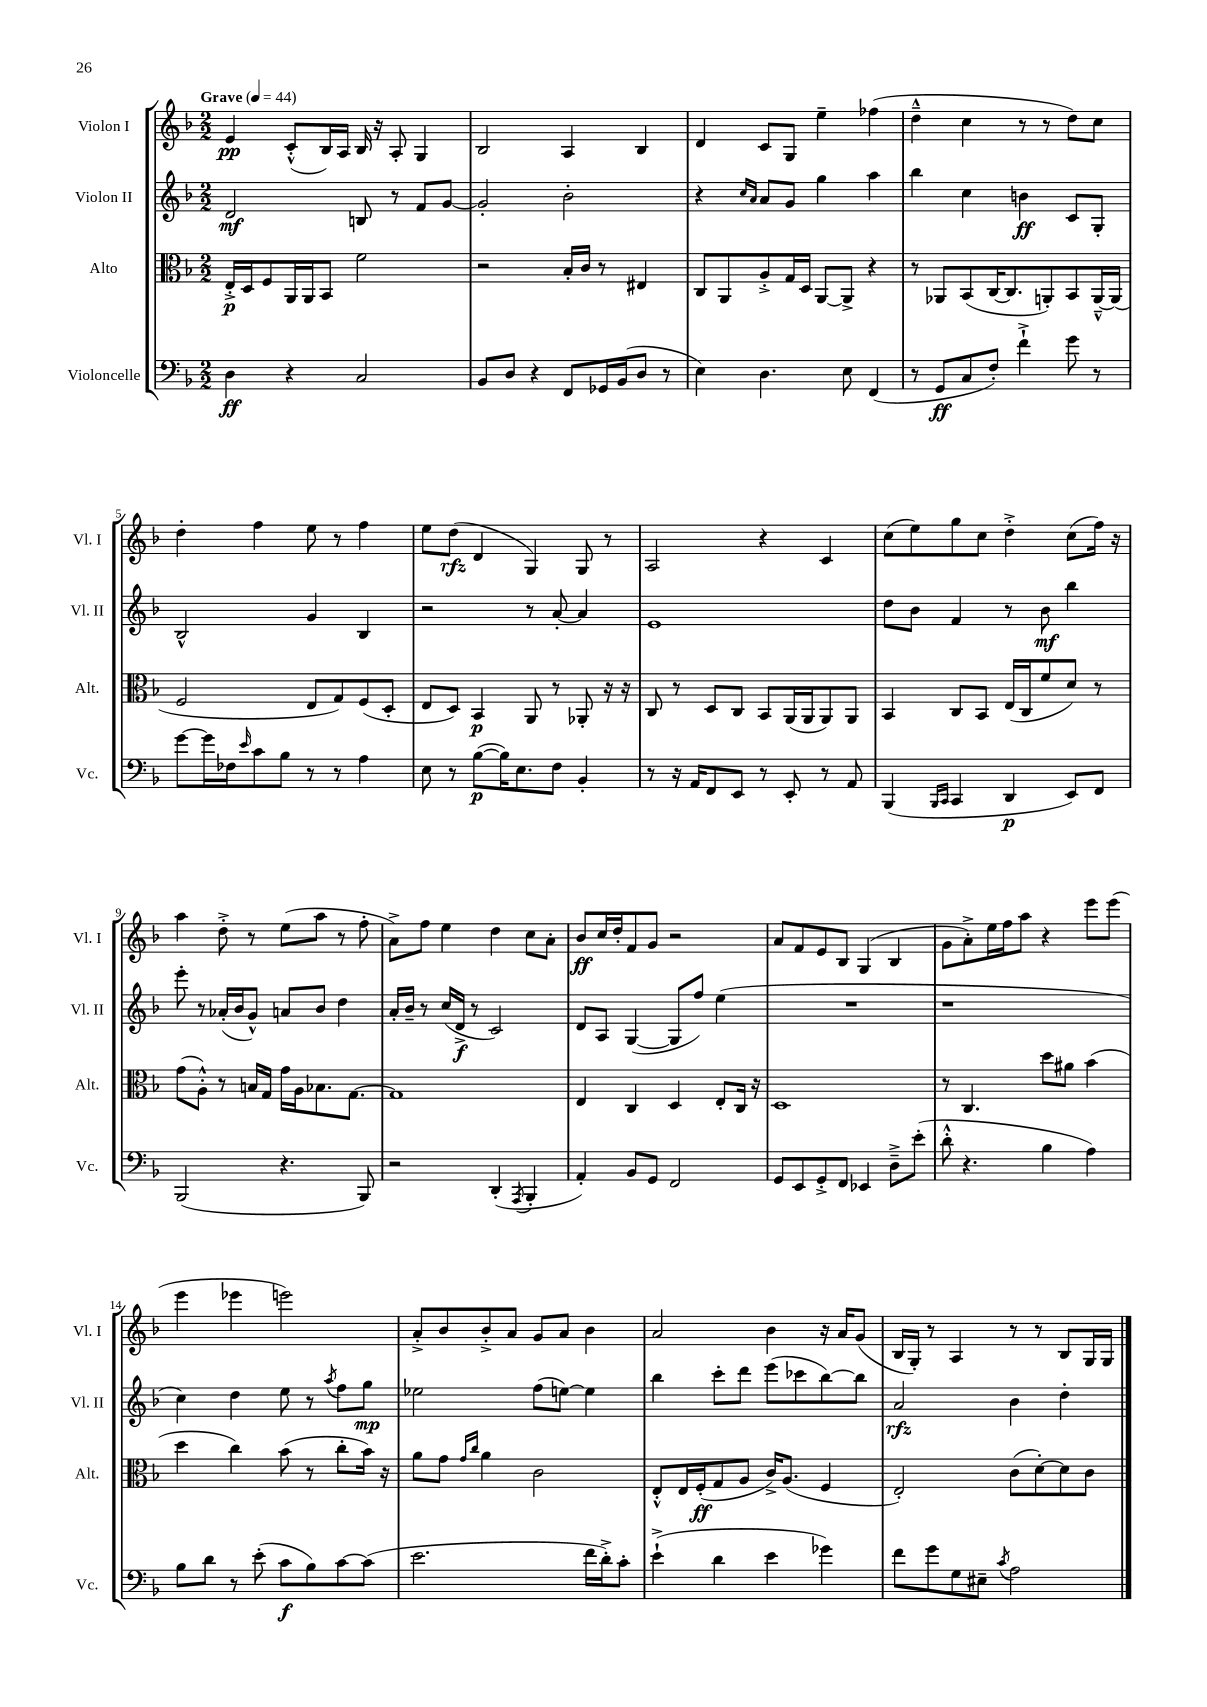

**kern	**dynam	**kern	**dynam	**kern	**dynam	**kern	**dynam
*part4	*part4	*part3	*part3	*part2	*part2	*part1	*part1
*staff4	*staff4	*staff3	*staff3	*staff2	*staff2	*staff1	*staff1
*I"Violoncelle	*	*I"Alto	*	*I"Violon II	*	*I"Violon I	*
*I'Vc.	*	*I'Alt.	*	*I'Vl. II	*	*I'Vl. I	*
*clefF4	*	*clefC3	*	*clefG2	*	*clefG2	*
*k[b-]	*	*k[b-]	*	*k[b-]	*	*k[b-]	*
*M2/2	*	*M2/2	*	*M2/2	*	*M2/2	*
*MM44	*	*MM44	*	*MM44	*	*MM44	*
=1	=1	=1	=1	=1	=1	=1	=1
!	!	!	!	!	!	!LO:TX:a:B:t=Grave	!
4D\	ff	16E'^/LL	p	2d/	mf	4e/	pp
.	.	16D/J	.	.	.	.	.
.	.	8F/	.	.	.	.	.
4r	.	16AA/L	.	.	.	(8c'^^/L	.
.	.	16AA/J	.	.	.	.	.
.	.	8BB-/J	.	.	.	16B-/L)	.
.	.	.	.	.	.	16A/JJ	.
2C/	.	2f\	.	8Bn/	.	16B-/	.
.	.	.	.	.	.	16r	.
.	.	.	.	8r	.	8A'/	.
.	.	.	.	8f/L	.	4G/	.
.	.	.	.	[8g/J	.	.	.
=2	=2	=2	=2	=2	=2	=2	=2
8BB-/L	.	2r	.	2g'/]	.	2B-/	.
8D/J	.	.	.	.	.	.	.
4r	.	.	.	.	.	.	.
8FF/L	.	16B-'/LL	.	2b-'\	.	4A/	.
.	.	16c/JJ	.	.	.	.	.
16GG-X/L	.	8r	.	.	.	.	.
(16BB-/J	.	.	.	.	.	.	.
8D/J	.	4E#X/	.	.	.	4B-/	.
8r	.	.	.	.	.	.	.
=3	=3	=3	=3	=3	=3	=3	=3
4E\)	.	8C/L	.	4r	.	4d/	.
.	.	8AA/	.	.	.	.	.
.	.	.	.	16qqcc/LL	.	.	.
.	.	.	.	16qqa/JJ	.	.	.
4.D\	.	8A'^/	.	8a/L	.	8c/L	.
.	.	16G/L	.	8g/J	.	8G/J	.
.	.	16D/JJ	.	.	.	.	.
.	.	[8AA/L	.	4gg\	.	4ee~\	.
8E\	.	8AA^/J]	.	.	.	.	.
(4FF/	.	4r	.	4aa\	.	(4ff-X\	.
=4	=4	=4	=4	=4	=4	=4	=4
8r	.	8r	.	4bb-\	.	4dd~^^\	.
8GG/L	ff	8AA-X/L	.	.	.	.	.
8C/	.	(8BB-/	.	4cc\	.	4cc\	.
8F'/J)	.	[16C/K	.	.	.	.	.
.	.	8.C/]	.	.	.	.	.
4f`^\	.	.	.	4bn\	ff	8r	.
.	.	8AAn'/)	.	.	.	8r	.
8g\	.	8BB-/	.	8c/L	.	8dd\L)	.
8r	.	[16AA~^^/L	.	8G'/J	.	8cc\J	.
.	.	(16AA/JJ]	.	.	.	.	.
!!LO:LB:g=z
=5	=5	=5	=5	=5	=5	=5	=5
[8g\L	.	2F/	.	2B-^^/	.	4dd'\	.
16g\L]	.	.	.	.	.	.	.
16F-X\J	.	.	.	.	.	.	.
16qqe/	.	.	.	.	.	.	.
8c\	.	.	.	.	.	4ff\	.
8B-\J	.	.	.	.	.	.	.
8r	.	8E/L	.	4g/	.	8ee\	.
8r	.	8G/)	.	.	.	8r	.
4A\	.	(8F/	.	4B-/	.	4ff\	.
.	.	8D'/J	.	.	.	.	.
=6	=6	=6	=6	=6	=6	=6	=6
8E\	.	8E/L	.	2r	.	8ee\L	.
8r	.	8D/J)	.	.	.	(8dd\J	rfz
([8B-\L	p	4BB-/	p	.	.	4d/	.
16B-\K])	.	.	.	.	.	.	.
8.E\	.	.	.	.	.	.	.
.	.	8AA/	.	8r	.	4G/)	.
8F\J	.	8r	.	[8a'/	.	.	.
4BB-'/	.	8AA-X'/	.	4a/]	.	8G/	.
.	.	16r	.	.	.	8r	.
.	.	16r	.	.	.	.	.
=7	=7	=7	=7	=7	=7	=7	=7
8r	.	8C/	.	1e	.	2A/	.
16r	.	8r	.	.	.	.	.
16AA/KL	.	.	.	.	.	.	.
8FF/	.	8D/L	.	.	.	.	.
8EE/J	.	8C/J	.	.	.	.	.
8r	.	8BB-/L	.	.	.	4r	.
8EE'/	.	(16AA/L	.	.	.	.	.
.	.	16AA/J	.	.	.	.	.
8r	.	8AA/)	.	.	.	4c/	.
8AA/	.	8AA/J	.	.	.	.	.
=8	=8	=8	=8	=8	=8	=8	=8
(4BBB-/	.	4BB-/	.	8dd\L	.	(8cc\L	.
.	.	.	.	8b-\J	.	8ee\)	.
16qqBBB-/LL	.	.	.	.	.	.	.
16qqCC/JJ	.	.	.	.	.	.	.
4CC/	.	8C/L	.	4f/	.	8gg\	.
.	.	8BB-/J	.	.	.	8cc\J	.
4DD/	p	(16E/LL	.	8r	.	4dd'^\	.
.	.	16C/J	.	.	.	.	.
.	.	8f/	.	8b-\	mf	.	.
8EE/L)	.	8d/J)	.	4bb-\	.	(8cc\L	.
8FF/J	.	8r	.	.	.	16ff\Jk)	.
.	.	.	.	.	.	16r	.
!!LO:LB:g=z
=9	=9	=9	=9	=9	=9	=9	=9
(2BBB-/	.	(8g\L	.	8eee'\	.	4aa\	.
.	.	8A'^^\J)	.	8r	.	.	.
.	.	8r	.	(16a-X'/LL	.	8dd'^\	.
.	.	.	.	16b-/J	.	.	.
.	.	16Bn/LL	.	8g^^/J)	.	8r	.
.	.	16G/JJ	.	.	.	.	.
4.r	.	16g\LL	.	8an/L	.	(8ee\L	.
.	.	16A\J	.	.	.	.	.
.	.	8.B-X\	.	8b-/J	.	8aa\J	.
.	.	.	.	4dd\	.	8r	.
.	.	[8.G\J	.	.	.	.	.
8BBB-/)	.	.	.	.	.	8ff'\	.
=10	=10	=10	=10	=10	=10	=10	=10
2r	.	1G]	.	16a'/LL	.	8a^\L)	.
.	.	.	.	16b-~/JJ	.	.	.
.	.	.	.	8r	.	8ff\J	.
.	.	.	.	(16cc/LL	.	4ee\	.
.	.	.	.	16d^/JJ	f	.	.
.	.	.	.	8r	.	.	.
(4DD'/	.	.	.	2c/)	.	4dd\	.
8qAAA/	.	.	.	.	.	.	.
4BBB-'/	.	.	.	.	.	8cc\L	.
.	.	.	.	.	.	8a'\J	.
=11	=11	=11	=11	=11	=11	=11	=11
4AA'/)	.	4E/	.	8d/L	.	8b-/L	ff
.	.	.	.	8A/J	.	16cc/L	.
.	.	.	.	.	.	16dd'/J	.
8BB-/L	.	4C/	.	([4G/	.	8f/	.
8GG/J	.	.	.	.	.	8g/J	.
2FF/	.	4D/	.	8G/L]	.	2r	.
.	.	.	.	8ff/J)	.	.	.
.	.	8E'/L	.	(4ee\	.	.	.
.	.	16C/Jk	.	.	.	.	.
.	.	16r	.	.	.	.	.
=12	=12	=12	=12	=12	=12	=12	=12
8GG/L	.	1D	.	1r	.	8a/L	.
8EE/	.	.	.	.	.	8f/	.
8GG'^/	.	.	.	.	.	8e/	.
8FF/J	.	.	.	.	.	8B-/J	.
4EE-X/	.	.	.	.	.	(4G/	.
8D~^\L	.	.	.	.	.	4B-/	.
(8e'\J	.	.	.	.	.	.	.
=13	=13	=13	=13	=13	=13	=13	=13
8d'^^\	.	8r	.	1r	.	8g\L	.
4.r	.	4.C/	.	.	.	8a'^\)	.
.	.	.	.	.	.	16ee\L	.
.	.	.	.	.	.	16ff\J	.
.	.	.	.	.	.	8aa\J	.
4B-\	.	8dd\L	.	.	.	4r	.
.	.	8a#X\J	.	.	.	.	.
4A\)	.	(4b-\	.	.	.	8eee\L	.
.	.	.	.	.	.	(8eee\J	.
!!LO:LB:g=z
=14	=14	=14	=14	=14	=14	=14	=14
8B-\L	.	4dd\	.	4cc\)	.	4eee\	.
8d\J	.	.	.	.	.	.	.
8r	.	4cc\)	.	4dd\	.	4eee-X\	.
(8e'\	.	.	.	.	.	.	.
8c\L	f	(8b-\	.	8ee\	.	2eeen\)	.
8B-\)	.	8r	.	8r	.	.	.
.	.	.	.	8qaa/	.	.	.
[8c\	.	8cc'\L	.	8ff\L	.	.	.
(8c\J]	.	16b-\Jk)	.	8gg\J	mp	.	.
.	.	16r	.	.	.	.	.
=15	=15	=15	=15	=15	=15	=15	=15
2.e\	.	8a\L	.	2ee-X\	.	8a'^/L	.
.	.	8g\J	.	.	.	8b-/	.
.	.	16qqg/LL	.	.	.	.	.
.	.	16qqcc/JJ	.	.	.	.	.
.	.	4a\	.	.	.	8b-'^/	.
.	.	.	.	.	.	8a/J	.
.	.	2c\	.	(8ff\L	.	8g/L	.
.	.	.	.	[8een\J)	.	8a/J	.
16f\LL	.	.	.	4ee\]	.	4b-\	.
16d'^\J)	.	.	.	.	.	.	.
8c'\J	.	.	.	.	.	.	.
=16	=16	=16	=16	=16	=16	=16	=16
(4e`^\	.	8E'^^/L	.	4bb-\	.	2a/	.
.	.	16E/L	.	.	.	.	.
.	.	(16F'/J	ff	.	.	.	.
4d\	.	8G/	.	8ccc'\L	.	.	.
.	.	8A/J	.	8ddd\J	.	.	.
4e\	.	16c^/KL)	.	(8eee\L	.	4b-\	.
.	.	(8.A/J	.	.	.	.	.
.	.	.	.	8ccc-X\	.	.	.
4g-X\)	.	4F/	.	[8bb-\)	.	16r	.
.	.	.	.	.	.	16a/KL	.
.	.	.	.	8bb-\J]	.	(8g/J	.
=17	=17	=17	=17	=17	=17	=17	=17
8f\L	.	2E'/)	.	2a/	rfz	16B-/LL	.
.	.	.	.	.	.	16G'/JJ)	.
8g\	.	.	.	.	.	8r	.
8G\	.	.	.	.	.	4A/	.
8E#X~\J	.	.	.	.	.	.	.
8qc/	.	.	.	.	.	.	.
2A\	.	(8c\L	.	4b-\	.	8r	.
.	.	[8d'\)	.	.	.	8r	.
.	.	8d\]	.	4dd'\	.	8B-/L	.
.	.	8c\J	.	.	.	16G/L	.
.	.	.	.	.	.	16G/JJ	.
==	==	==	==	==	==	==	==
*-	*-	*-	*-	*-	*-	*-	*-
